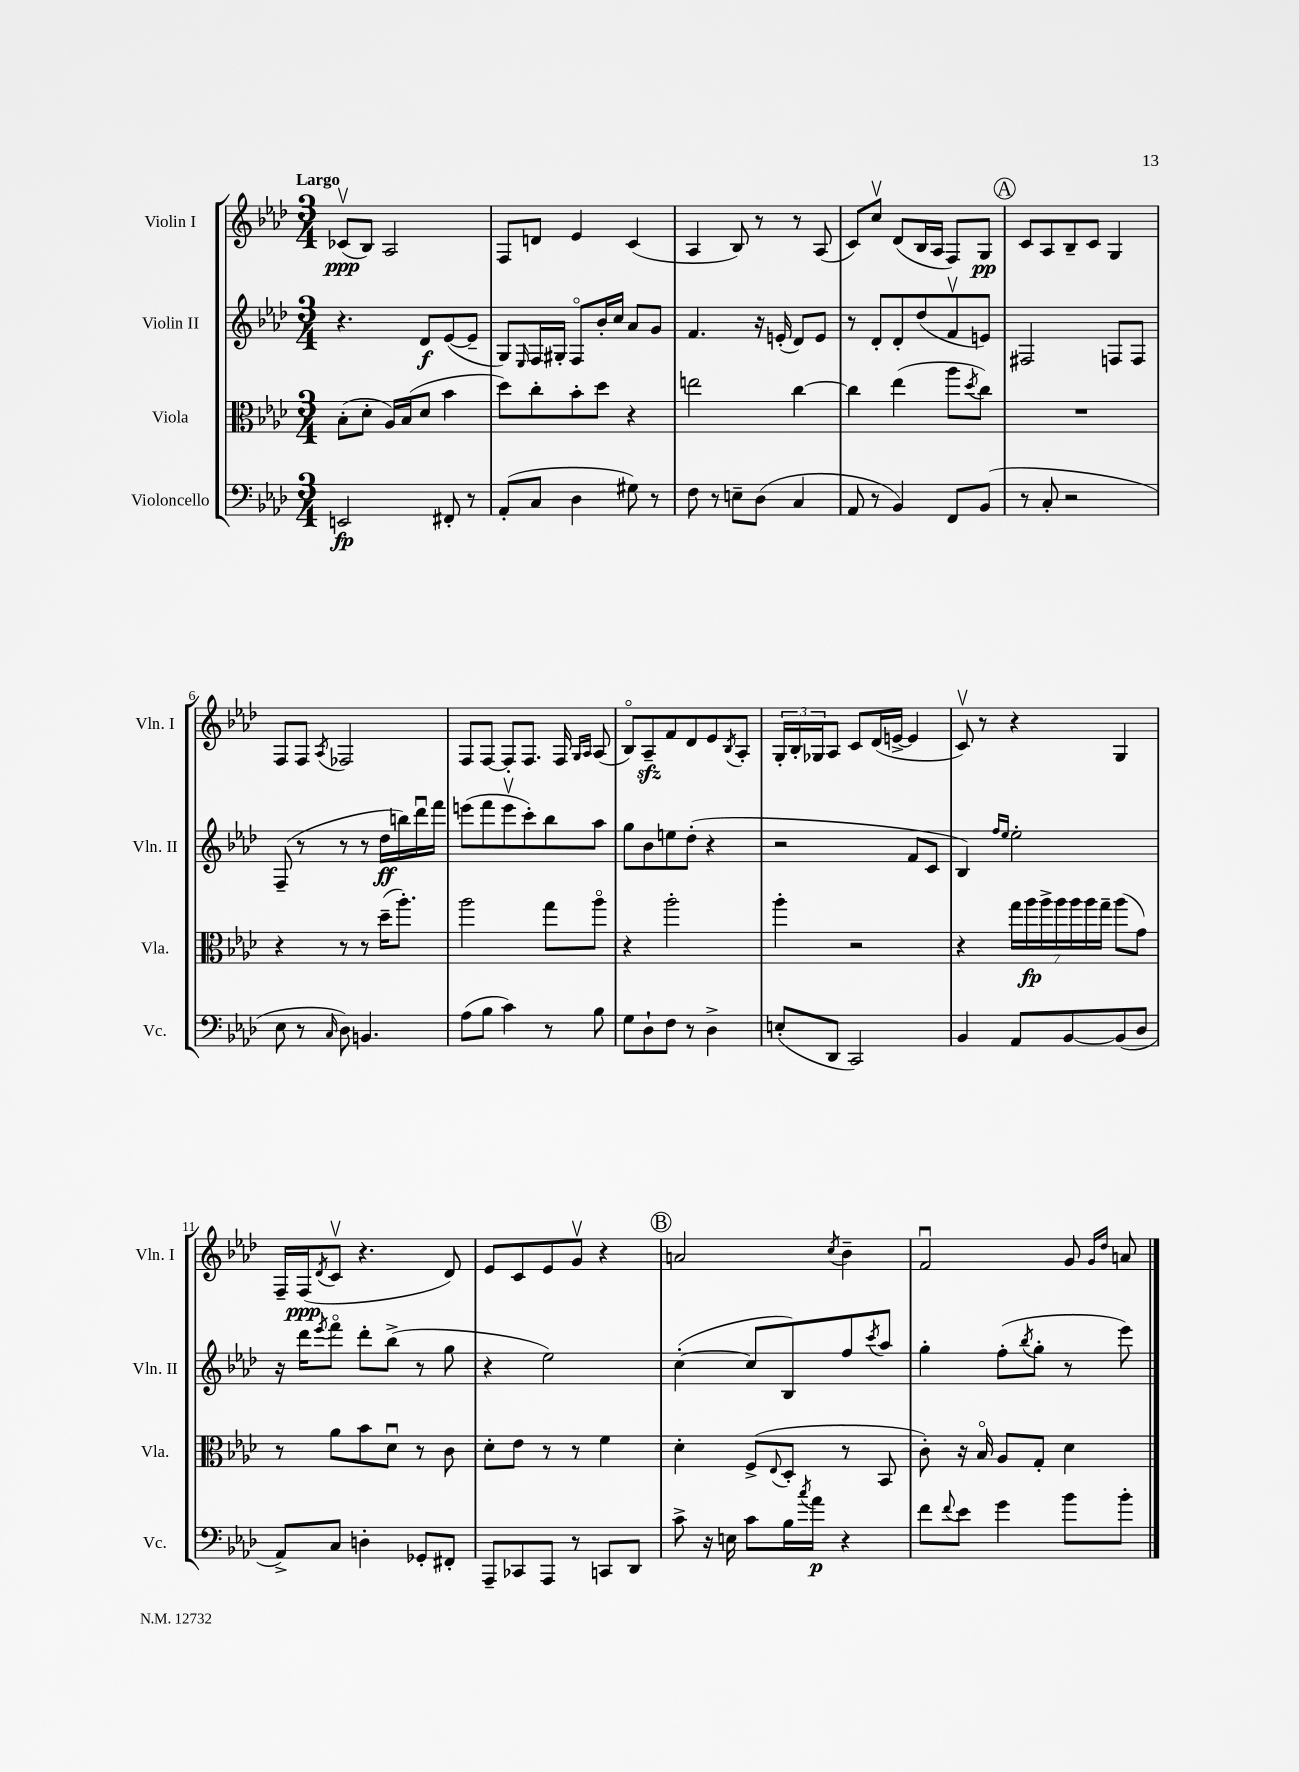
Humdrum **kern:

**kern	**dynam	**kern	**dynam	**kern	**dynam	**kern	**dynam
*part4	*part4	*part3	*part3	*part2	*part2	*part1	*part1
*staff4	*staff4	*staff3	*staff3	*staff2	*staff2	*staff1	*staff1
*I"Violoncello	*	*I"Viola	*	*I"Violin II	*	*I"Violin I	*
*I'Vc.	*	*I'Vla.	*	*I'Vln. II	*	*I'Vln. I	*
*clefF4	*	*clefC3	*	*clefG2	*	*clefG2	*
*k[b-e-a-d-]	*	*k[b-e-a-d-]	*	*k[b-e-a-d-]	*	*k[b-e-a-d-]	*
*M3/4	*	*M3/4	*	*M3/4	*	*M3/4	*
=1	=1	=1	=1	=1	=1	=1	=1
!	!	!	!	!	!	!LO:TX:a:B:t=Largo	!
2EEn/	fp	(8B-'\L	.	4.r	.	(8c-Xv/L	ppp
.	.	8d-'\J	.	.	.	8B-/J)	.
.	.	16A-/LL)	.	.	.	2A-/	.
.	.	(16B-/J	.	.	.	.	.
.	.	8d-/J	.	8d-/L	f	.	.
8FF#X'/	.	4b-\	.	([8e-/	.	.	.
8r	.	.	.	8e-~/J]	.	.	.
=2	=2	=2	=2	=2	=2	=2	=2
(8AA-'/L	.	8dd-\L)	.	8G/L)	.	8F/L	.
.	.	.	.	16qqE-/	.	.	.
8C/J	.	8cc'\	.	16F/L	.	8dn/J	.
.	.	.	.	16G#X'/JJ	.	.	.
4D-\	.	8b-'\	.	8F/L	.	4e-/	.
.	.	8dd-\J	.	16b-'/L	.	.	.
.	.	.	.	16cc/JJ	.	.	.
8G#X\)	.	4r	.	8a-/L	.	(4c/	.
8r	.	.	.	8g/J	.	.	.
=3	=3	=3	=3	=3	=3	=3	=3
8F\	.	2een\	.	4.f/	.	4A-/	.
8r	.	.	.	.	.	.	.
8En~\L	.	.	.	.	.	8B-/)	.
(8D-\J	.	.	.	16r	.	8r	.
.	.	.	.	(16en'/	.	.	.
4C/	.	[4cc\	.	8d-/L)	.	8r	.
.	.	.	.	8e/J	.	(8A-/	.
=4	=4	=4	=4	=4	=4	=4	=4
8AA-/	.	4cc\]	.	8r	.	8c/L)	.
8r	.	.	.	8d-'/L	.	8ccv/J	.
4BB-/)	.	(4ee-\	.	8d-'/	.	(8d-/L	.
.	.	.	.	(8dd-/	.	16B-/L	.
.	.	.	.	.	.	16A-/JJ	.
8FF/L	.	8aa-\L	.	8fv/	.	8F/L)	.
.	.	8qdd-/	.	.	.	.	.
(8BB-/J	.	8cc\J)	.	8en/J)	.	8G/J	pp
!!LO:REH:place=s1:t=A
=5	=5	=5	=5	=5	=5	=5	=5
8r	.	2.r	.	2F#X/	.	8c/L	.
8C'/	.	.	.	.	.	8A-/	.
2r	.	.	.	.	.	8B-~/	.
.	.	.	.	.	.	8c/J	.
.	.	.	.	8Fn/L	.	4G/	.
.	.	.	.	8F/J	.	.	.
!!LO:LB:g=z
=6	=6	=6	=6	=6	=6	=6	=6
8E-\	.	4r	.	(8F~/	.	8F/L	.
8r	.	.	.	8r	.	8F/J	.
16qqC/	.	.	.	.	.	8qA-/	.
8D-\)	.	8r	.	8r	.	2F-X/	.
4.BBn/	.	8r	.	8r	.	.	.
.	.	(16dd-~\KL	.	16dd-\LL	ff	.	.
.	.	8.aa-'\J)	.	16bbn\)	.	.	.
.	.	.	.	16ddd-u\	.	.	.
.	.	.	.	16fff\JJ	.	.	.
=7	=7	=7	=7	=7	=7	=7	=7
(8A-\L	.	2aa-\	.	(8eeen\L	.	8F/L	.
8B-\J	.	.	.	8fff\	.	[8F/J	.
4c\)	.	.	.	8eeev\	.	8F'/L]	.
.	.	.	.	8ccc'\)	.	8.F/J	.
8r	.	8gg\L	.	8bb-\	.	.	.
.	.	.	.	.	.	16F/	.
.	.	.	.	.	.	16qqG/LL	.
.	.	.	.	.	.	16qqA-/JJ	.
8B-\	.	8aa-\J	.	8aa-\J	.	(8A-/	.
=8	=8	=8	=8	=8	=8	=8	=8
8G\L	.	4r	.	8gg\L	.	8B-/L)	.
8D-`\	.	.	.	8b-\	.	8A-zz~/	.
8F\J	.	2aa-'\	.	8een\	.	8f/	.
8r	.	.	.	(8dd-'\J	.	8d-/	.
4D-^\	.	.	.	4r	.	8e-/	.
.	.	.	.	.	.	8qB-/	.
.	.	.	.	.	.	8A-'/J	.
=9	=9	=9	=9	=9	=9	=9	=9
(8En'/L	.	4aa-'\	.	2r	.	24G'/LL	.
.	.	.	.	.	.	24B-'/	.
.	.	.	.	.	.	24G-X/J	.
8DD-/J	.	.	.	.	.	8A-/J	.
2CC/)	.	2r	.	.	.	8c/L	.
.	.	.	.	.	.	(16d-/L	.
.	.	.	.	.	.	[16en^/JJ	.
.	.	.	.	8f/L	.	4e/]	.
.	.	.	.	8c/J	.	.	.
=10	=10	=10	=10	=10	=10	=10	=10
4BB-/	.	4r	.	4B-/)	.	8cv/)	.
.	.	.	.	.	.	8r	.
.	.	.	.	16qqff/LL	.	.	.
.	.	.	.	16qqee-/JJ	.	.	.
8AA-/L	.	28gg\LL	.	2ee-'\	.	4r	.
.	.	28aa-\	fp	.	.	.	.
.	.	28aa-^\	.	.	.	.	.
.	.	28aa-\	.	.	.	.	.
[8BB-/	.	.	.	.	.	.	.
.	.	28aa-\	.	.	.	.	.
.	.	28aa-\	.	.	.	.	.
.	.	28gg~\JJ	.	.	.	.	.
(8BB-/]	.	(8aa-\L	.	.	.	4G/	.
8D-/J	.	8g\J)	.	.	.	.	.
!!LO:LB:g=z
=11	=11	=11	=11	=11	=11	=11	=11
8AA-^/L)	.	8r	.	16r	.	16F~/LL	.
.	.	.	.	16ddd-\KL	.	(16F/J	ppp
.	.	.	.	8qeee-/	.	8qd-/	.
8C/J	.	8a-\L	.	8fff\J	.	8cv/J	.
4Dn'\	.	8b-\	.	8ddd-'\L	.	4.r	.
.	.	8d-u\J	.	(8bb-^\J	.	.	.
8GG-X'/L	.	8r	.	8r	.	.	.
8FF#X'/J	.	8c\	.	8gg\	.	8d-/)	.
=12	=12	=12	=12	=12	=12	=12	=12
8AAA-~/L	.	8d-'\L	.	4r	.	8e-/L	.
8CC-X/	.	8e-\J	.	.	.	8c/	.
8AAA-/J	.	8r	.	2ee-\)	.	8e-/	.
8r	.	8r	.	.	.	8gv/J	.
8CCn/L	.	4f\	.	.	.	4r	.
8DD-/J	.	.	.	.	.	.	.
!!LO:REH:place=s1:t=B
=13	=13	=13	=13	=13	=13	=13	=13
8c^\	.	4d-'\	.	([4cc'\	.	2an/	.
16r	.	.	.	.	.	.	.
16En\	.	.	.	.	.	.	.
8c\L	.	(8F^/L	.	8cc/L]	.	.	.
.	.	8qqE-/	.	.	.	.	.
16B-\L	.	8D-'/J	.	8B-/)	.	.	.
8qcc/	.	.	.	.	.	.	.
16a-\JJ	p	.	.	.	.	.	.
.	.	.	.	.	.	8qcc/	.
4r	.	8r	.	8ff/	.	4b-~\	.
.	.	.	.	8qccc/	.	.	.
.	.	8BB-/	.	8aa-/J	.	.	.
=14	=14	=14	=14	=14	=14	=14	=14
8f\L	.	8c'\)	.	4gg'\	.	2fu/	.
8qqf/	.	.	.	.	.	.	.
8e-\J	.	16r	.	.	.	.	.
.	.	16B-/	.	.	.	.	.
4g\	.	8A-/L	.	(8ff'\L	.	.	.
.	.	.	.	8qbb-/	.	.	.
.	.	8G'/J	.	8gg'\J	.	.	.
8b-\L	.	4d-\	.	8r	.	8g/	.
.	.	.	.	.	.	16qqg/LL	.
.	.	.	.	.	.	16qqdd-/JJ	.
8b-'\J	.	.	.	8eee-\)	.	8an/	.
==	==	==	==	==	==	==	==
*-	*-	*-	*-	*-	*-	*-	*-
